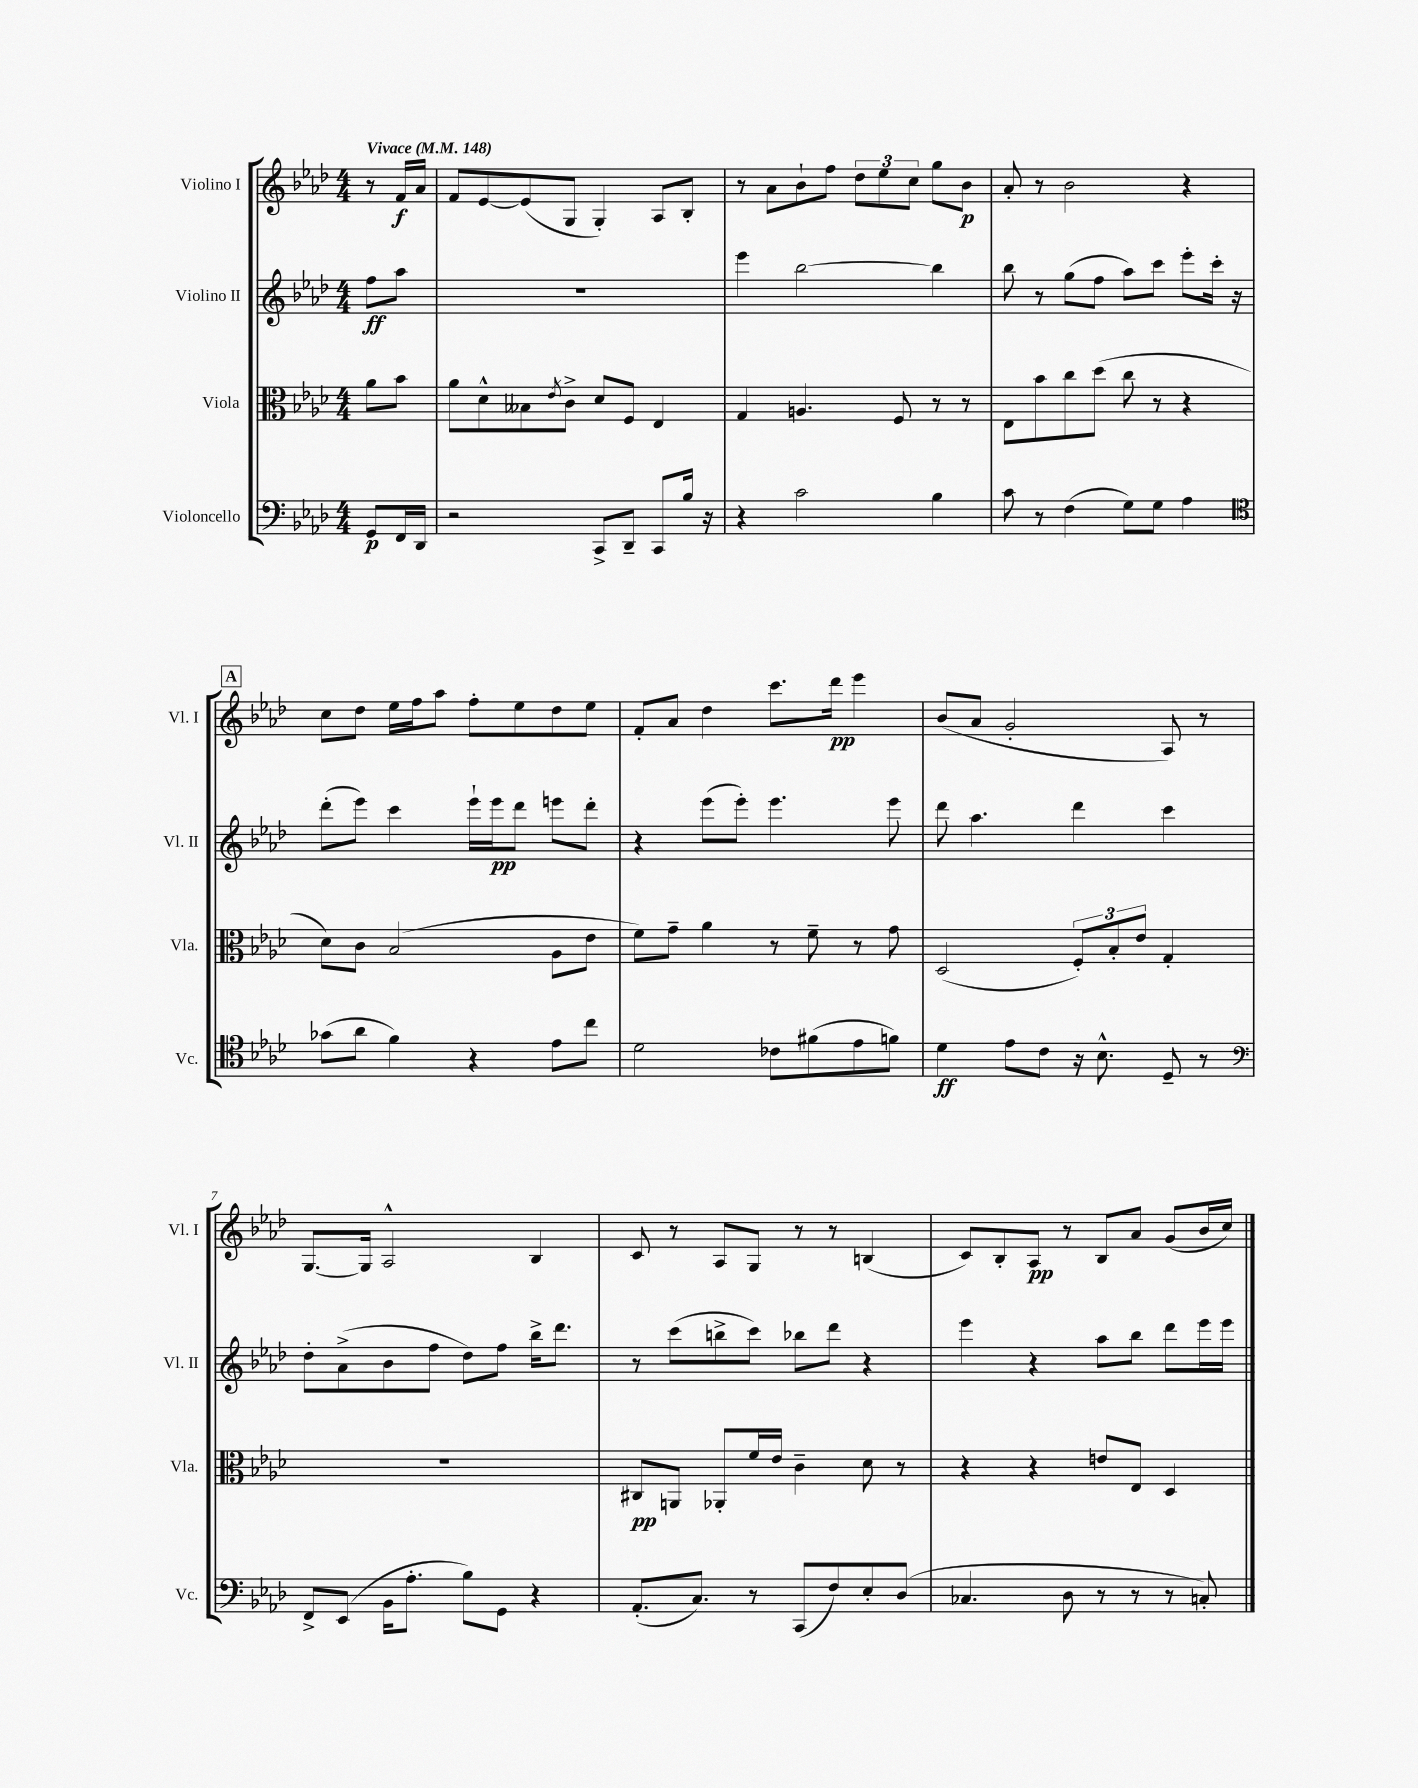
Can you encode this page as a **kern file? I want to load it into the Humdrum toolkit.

**kern	**kern	**kern	**kern
*staff4	*staff3	*staff2	*staff1
*clefF4	*clefC3	*clefG2	*clefG2
*k[b-e-a-d-]	*k[b-e-a-d-]	*k[b-e-a-d-]	*k[b-e-a-d-]
*M4/4	*M4/4	*M4/4	*M4/4
*MM148	*MM148	*MM148	*MM148
8GG	8a-	8ff	8r
16FF	8b-	8aa-	16f
16DD-	.	.	16a-
=	=	=	=
2r	8a-	1r	8f
.	8d-^^	.	[8e-
.	8B--	.	(8e-]
.	8qe-	.	.
.	8c^	.	8G
8CC^	8d-	.	4G')
8DD-~	8F	.	.
8CC	4E-	.	8A-
16B-	.	.	8B-'
16r	.	.	.
=	=	=	=
4r	4G	4eee-	8r
.	.	.	8a-
2c	4.A	[2bb-	8b-`
.	.	.	8ff
.	.	.	12dd-
.	.	.	12ee-
.	8F	.	.
.	.	.	12cc
4B-	8r	4bb-]	8gg
.	8r	.	8b-
=	=	=	=
8c	8E-	8bb-	8a-'
8r	8b-	8r	8r
(4F	8cc	(8gg	2b-
.	(8dd-	8ff	.
8G)	8cc	8aa-)	.
8G	8r	8ccc	.
4A-	4r	8eee-'	4r
.	.	16ccc'	.
.	.	16r	.
=	=	=	=
*clefC4	*	*	*
(8g-	8d-)	(8ddd-'	8cc
8a-	8c	8eee-)	8dd-
4f)	(2B-	4ccc	16ee-
.	.	.	16ff
.	.	.	8aa-
4r	.	16eee-`	8ff'
.	.	16eee-	.
.	.	8ddd-	8ee-
8e-	8A-	8eee	8dd-
8cc	8e-	8ddd-'	8ee-
=	=	=	=
2d-	8f)	4r	8f'
.	8g~	.	8a-
.	4a-	(8eee-	4dd-
.	.	8eee-')	.
8c-	8r	4.eee-	8.ccc
(8f#	8f~	.	.
.	.	.	16ddd-
8e-	8r	.	4eee-
8f)	8g	8eee-	.
=	=	=	=
4d-	(2D-	8ddd-	(8b-
.	.	4.aa-	8a-
8e-	.	.	2g'
8c	.	.	.
16r	12F')	4ddd-	.
8.B-^^	.	.	.
.	12B-'	.	.
.	12e-	.	.
8D-~	4G'	4ccc	8A-)
8r	.	.	8r
=	=	=	=
*clefF4	*	*	*
8FF^	1r	8dd-'	[8.G
(8EE-	.	(8a-^	.
.	.	.	16G]
16BB-	.	8b-	2A-^^
8.A-'	.	.	.
.	.	8ff	.
8B-)	.	8dd-)	.
8GG	.	8ff	.
4r	.	16bb-^	4B-
.	.	8.ddd-	.
=	=	=	=
(8.AA-'	8C#	8r	8c
.	8AA	(8ccc	8r
8.C)	.	.	.
.	8AA-'	8bb^	8A-
8r	16f	8ccc)	8G
.	16e-	.	.
(8CC	4c~	8bb-	8r
8F)	.	8ddd-	8r
8E-'	8d-	4r	(4B
(8D-	8r	.	.
=	=	=	=
4.C-	4r	4eee-	8c)
.	.	.	8B-'
.	4r	4r	8A-
8D-	.	.	8r
8r	8e	8aa-	8B-
8r	8E-	8bb-	8a-
8r	4D-	8ddd-	(8g
8C')	.	16eee-	16b-
.	.	16eee-	16cc)
==	==	==	==
*-	*-	*-	*-
